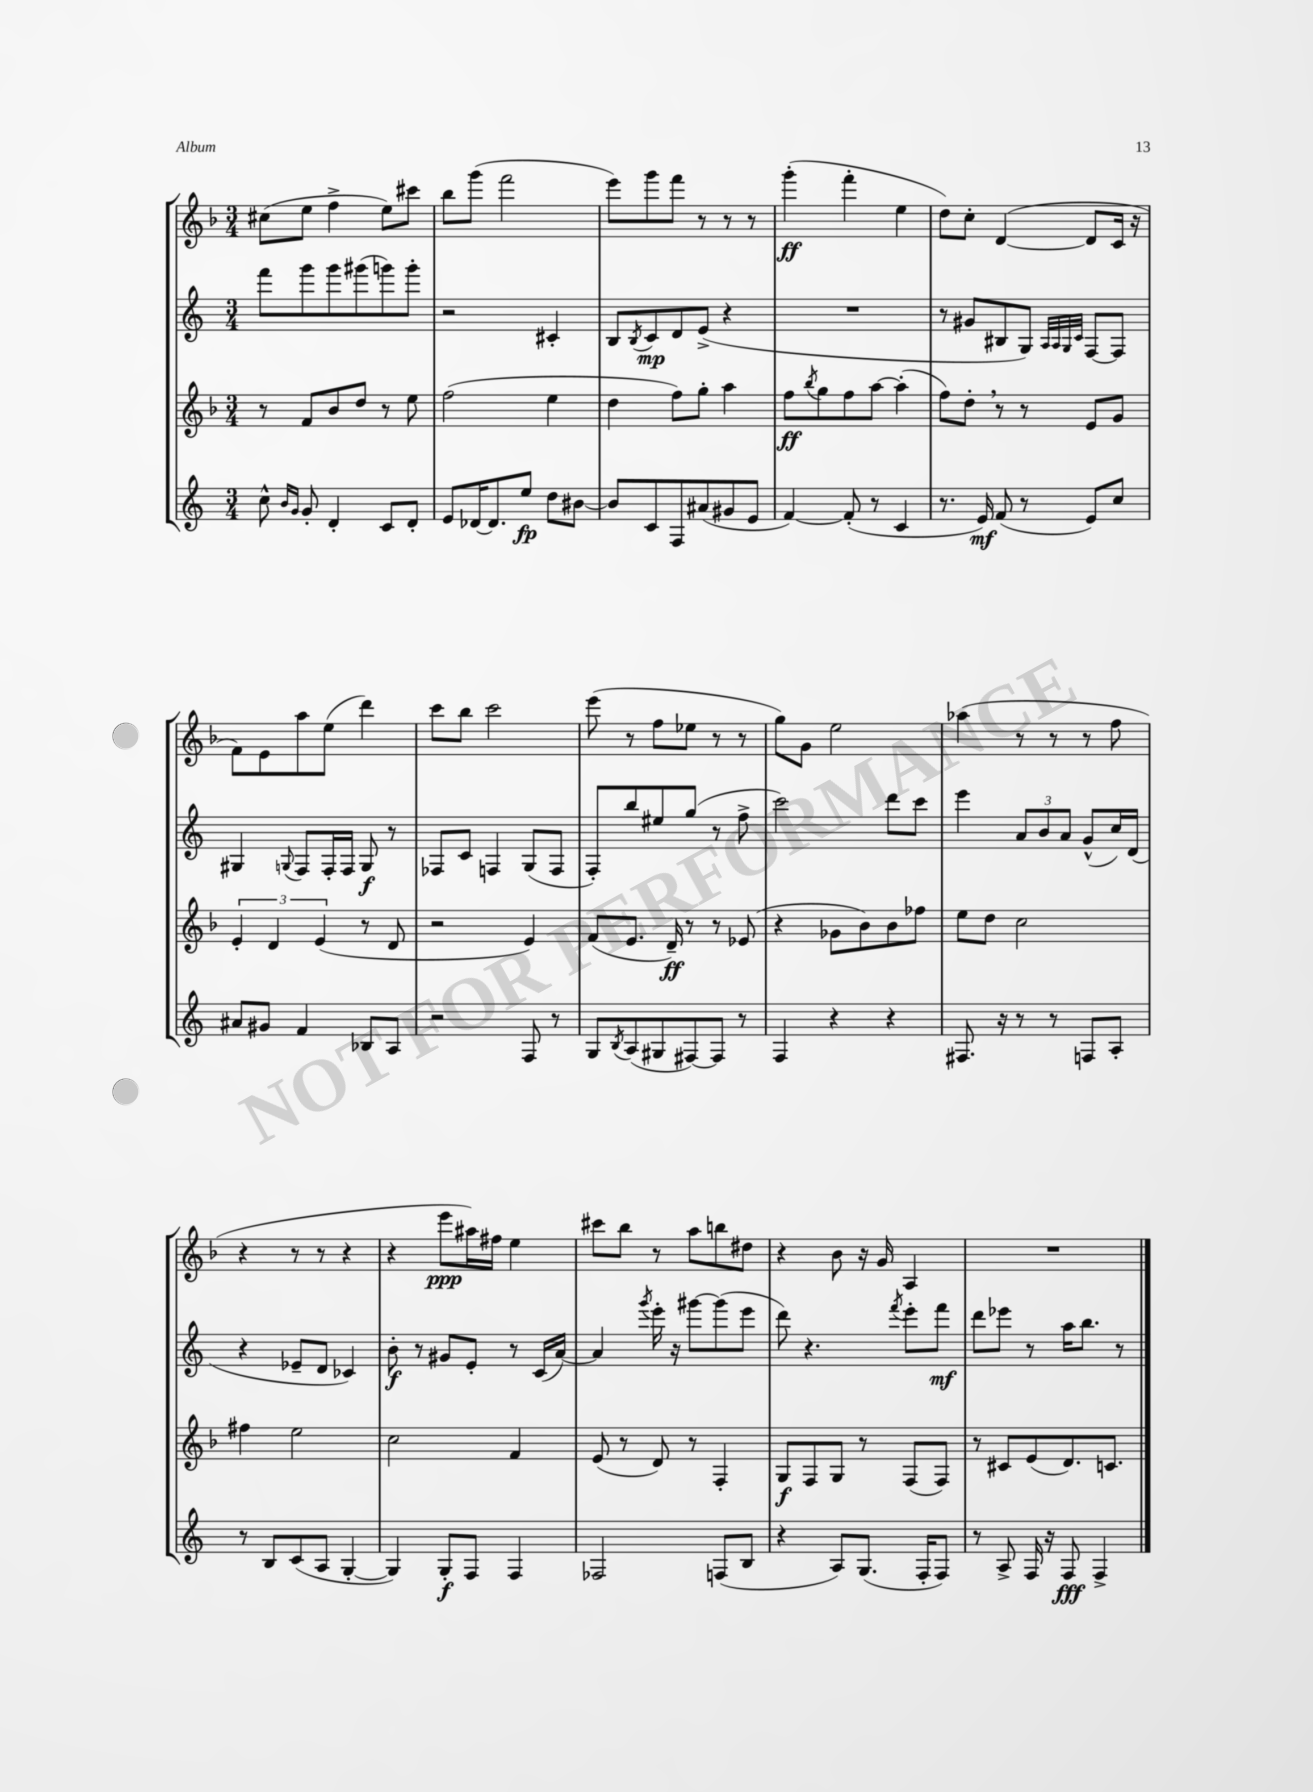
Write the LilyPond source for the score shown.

<<
\new StaffGroup <<
\new Staff = "s0" {
    \clef treble \key f \major \numericTimeSignature \time 3/4
    cis''8( e''8 f''4-> e''8) cis'''8 |
    bes''8 g'''8( f'''2 |
    e'''8) g'''8 f'''8 r8 r8 r8 |
    g'''4-.\ff( f'''4-. e''4 |
    d''8) c''8-. d'4~( d'8 c'16 r16 |
    f'8) e'8 a''8 e''8( d'''4) |
    c'''8 bes''8 c'''2 |
    e'''8( r8 f''8 ees''8 r8 r8 |
    g''8) g'8 e''2 |
    aes''4( r8 r8 r8 f''8 |
    r4 r8 r8 r4 |
    r4 e'''8\ppp ais''16) fis''16 e''4 |
    cis'''8 bes''8 r8 a''8 b''8 dis''8 |
    r4 bes'8 r16 g'16 a4 |
    R2. \bar "|." |
}
\new Staff = "s1" {
    \clef treble \key c \major \numericTimeSignature \time 3/4
    f'''8 g'''8 g'''8 gis'''8( g'''8) g'''8-. |
    r2 cis'4-. |
    b8 \acciaccatura { b8 } c'8\mp d'8 e'8->( r4 |
    R2. |
    r8 gis'8 bis8 g8) \grace { a32 a32 g32 c'32 } f8~ f8 |
    gis4 \appoggiatura { g8 } f8 f16-. f16 g8\f r8 |
    fes8 c'8 f4 g8( f8 |
    f8-.) b''8 eis''8 g''8( r8 f''8-> |
    c'''2) d'''8 c'''8 |
    e'''4 \tuplet 3/2 { a'8 b'8 a'8 } g'8-^( c''16) d'16( |
    r4 ees'8-- d'8 ces'4) |
    b'8-.\f r8 gis'8 e'8-. r8 c'16( a'16~) |
    a'4 \acciaccatura { g'''8 } e'''16-. r16 gis'''8~ gis'''8( e'''8 |
    d'''8) r4. \acciaccatura { f'''8 } e'''8-. f'''8\mf |
    d'''8 ees'''8 r8 a''16 b''8. r8 \bar "|." |
}
\new Staff = "s2" {
    \clef treble \key f \major \numericTimeSignature \time 3/4
    r8 f'8 bes'8 d''8 r8 e''8 |
    f''2( e''4 |
    d''4 f''8) g''8-. a''4 |
    f''8\ff \acciaccatura { bes''8 } g''8 f''8 a''8~ a''4-.( |
    f''8) d''8-. \breathe r8 r8 e'8 g'8 |
    \tuplet 3/2 { e'4-. d'4 e'4( } r8 d'8 |
    r2 e'4) |
    f'8( e'8. d'16--\ff) r8 r8 ees'8( |
    r4 ges'8 bes'8) bes'8 fes''8 |
    e''8 d''8 c''2 |
    fis''4 e''2 |
    c''2 f'4 |
    e'8( r8 d'8) r8 f4-. |
    g8\f f8 g8 r8 f8( f8) |
    r8 cis'8 e'8( d'8.) c'8. \bar "|." |
}
\new Staff = "s3" {
    \clef treble \key c \major \numericTimeSignature \time 3/4
    c''8-^ \grace { b'16 g'16 } g'8-. d'4-. c'8 d'8-. |
    e'8 des'16~ des'8. e''8\fp d''8 bis'8~ |
    bis'8 c'8 f8 ais'8( gis'8 e'8 |
    f'4~) f'8-.( r8 c'4 |
    r8. e'16\mf) f'8( r8 e'8) c''8 |
    ais'8 gis'8 f'4 bes8 a8 |
    r2 f8 r8 |
    g8 \acciaccatura { b8 } a8( gis8 fis8~) fis8 r8 |
    f4 r4 r4 |
    fis8. r16 r8 r8 f8 a8-. |
    r8 b8 c'8( a8 g4~-. |
    g4) g8-.\f f8 f4 |
    fes2 f8( b8 |
    r4 a8) g8.( f16-. f8) |
    r8 a8-> f16 r16 f8\fff f4-> \bar "|." |
}
>>
>>
\layout { \context { \Score \remove "Bar_number_engraver" } }
